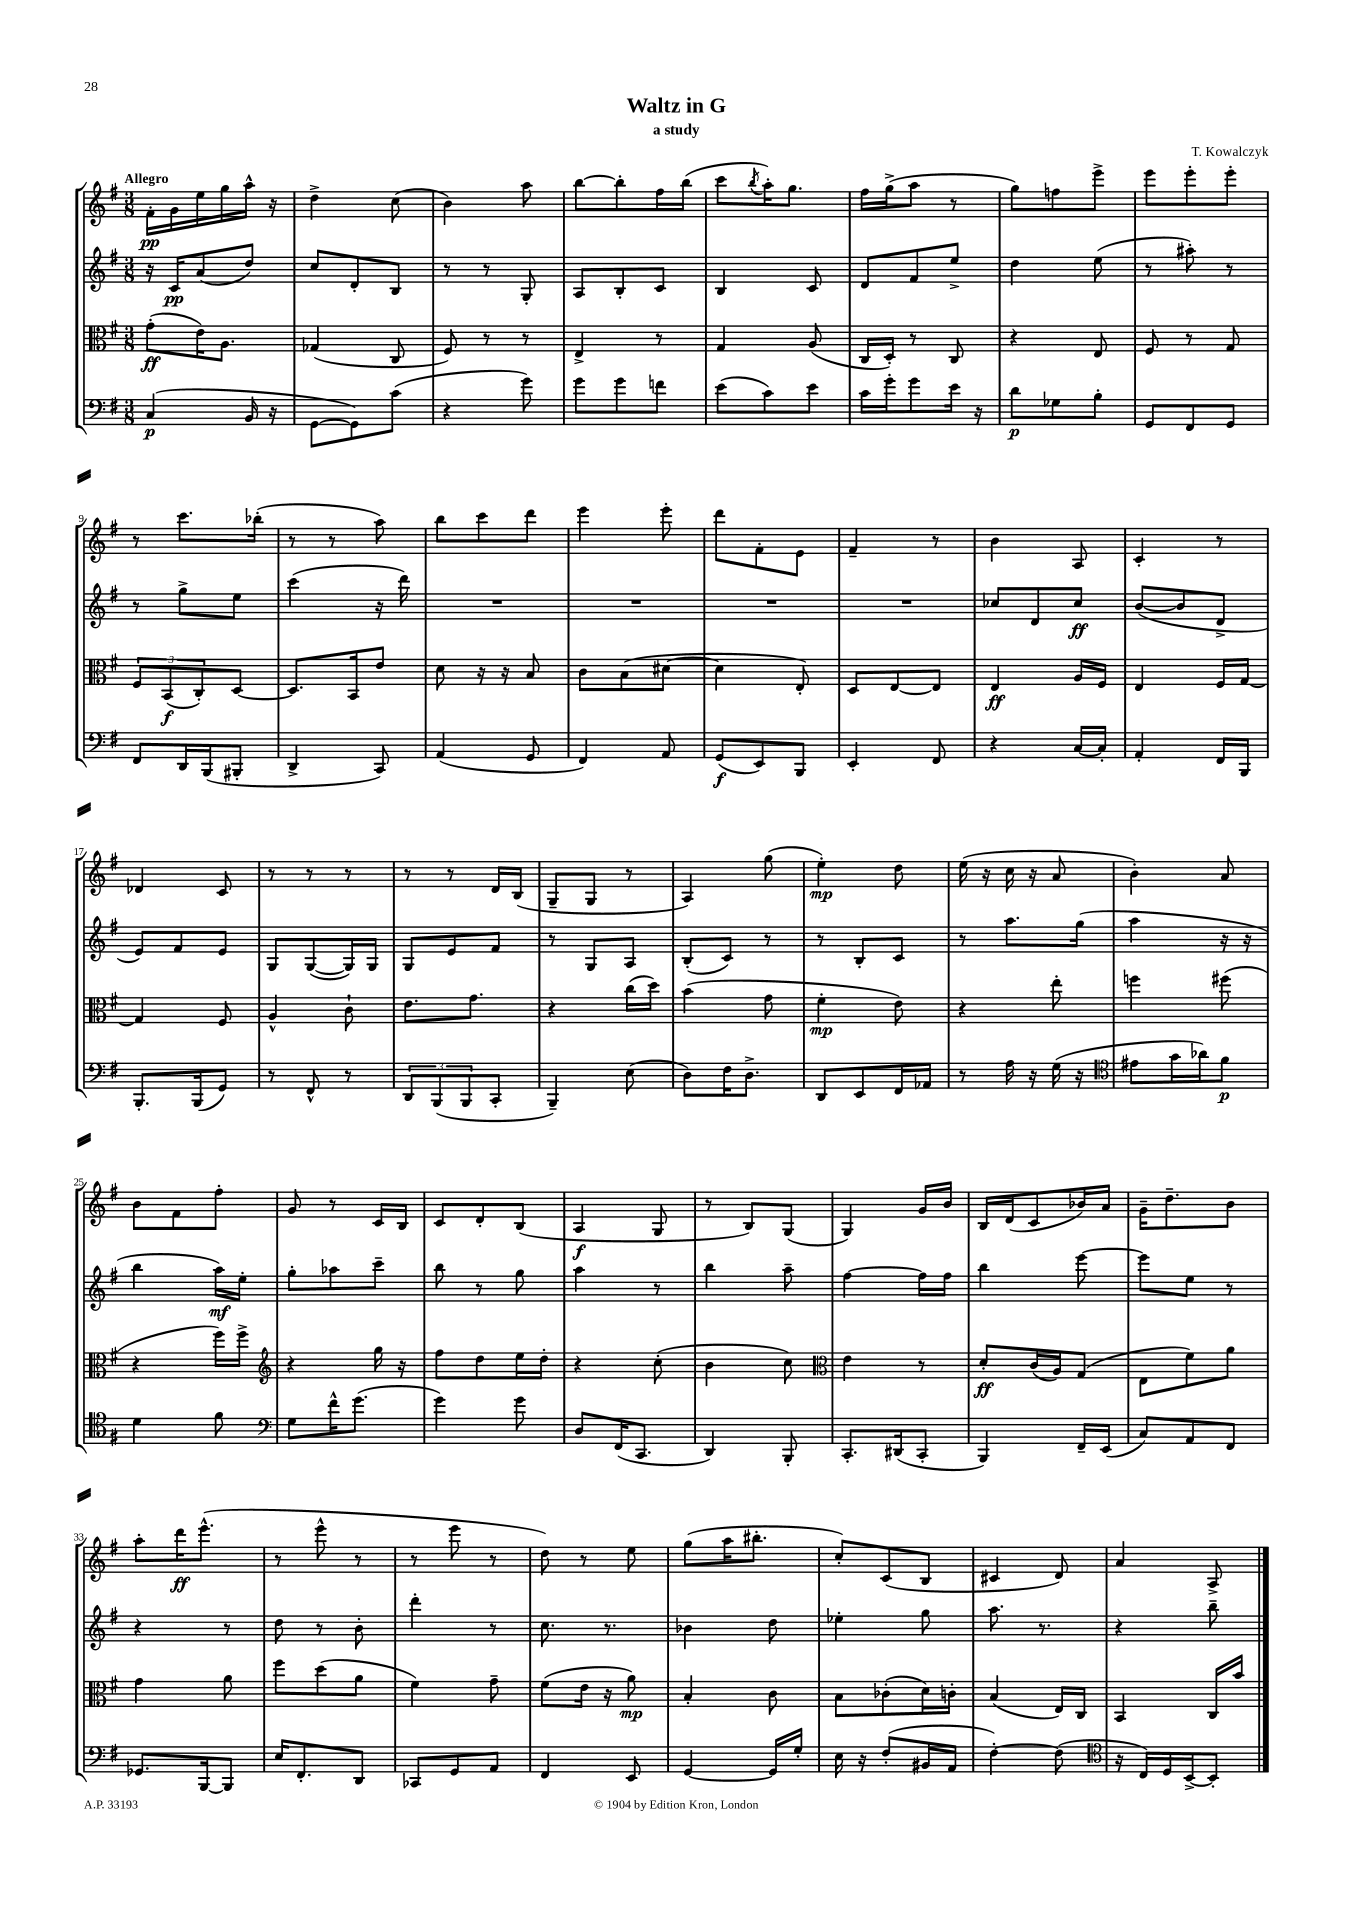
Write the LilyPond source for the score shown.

\header { title = "Waltz in G" composer = "T. Kowalczyk" subtitle = "a study" }
<<
\new StaffGroup <<
\new Staff = "s0" {
    \clef treble \key g \major \numericTimeSignature \time 3/8 \tempo "Allegro"
    fis'16-.\pp g'16 e''16 g''16 a''16-^ r16 |
    d''4-> c''8( |
    b'4) a''8 |
    b''8~ b''8-. fis''16 b''16( |
    c'''8 \acciaccatura { b''8 } a''16-.) g''8. |
    fis''16 g''16->( a''8 r8 |
    g''8) f''8 e'''8-> |
    e'''8 e'''8-. e'''8-. |
    r8 c'''8. bes''16-.( |
    r8 r8 a''8) |
    b''8 c'''8 d'''8 |
    e'''4 e'''8-. |
    d'''8 fis'8-. e'8 |
    fis'4-- r8 |
    b'4 a8 |
    c'4-. r8 |
    des'4 c'8 |
    r8 r8 r8 |
    r8 r8 d'16 b16( |
    g8-- g8 r8 |
    a4) g''8( |
    e''4-.\mp) d''8 |
    e''16( r16 c''16 r16 a'8 |
    b'4-.) a'8 |
    b'8 fis'8 fis''8-. |
    g'8 r8 c'16 b16 |
    c'8 d'8-. b8( |
    a4\f g8 |
    r8 b8) g8( |
    g4) g'16 b'16 |
    b16 d'16( c'8 bes'16) a'16 |
    g'16-- d''8.-- b'8 |
    a''8-. d'''16\ff e'''8.-^( |
    r8 e'''8-^ r8 |
    r8 e'''8 r8 |
    d''8) r8 e''8 |
    g''8( a''16 bis''8.-. |
    c''8-.) c'8( b8 |
    cis'4 d'8) |
    a'4 a8-> \bar "|." |
}
\new Staff = "s1" {
    \clef treble \key g \major \numericTimeSignature \time 3/8
    r16 c'16\pp a'8( d''8) |
    c''8 d'8-. b8 |
    r8 r8 g8-. |
    a8 b8-. c'8 |
    b4 c'8 |
    d'8 fis'8 e''8-> |
    d''4 e''8( |
    r8 ais''8-.) r8 |
    r8 g''8-> e''8 |
    c'''4( r16 d'''16) |
    R4. |
    R4. |
    R4. |
    R4. |
    ces''8 d'8 ces''8\ff |
    b'8~( b'8 d'8-> |
    e'8) fis'8 e'8 |
    g8 g8~( g16) g16 |
    g8 e'8 fis'8 |
    r8 g8 a8 |
    b8-.( c'8) r8 |
    r8 b8-. c'8 |
    r8 a''8. g''16( |
    a''4 r16 r16 |
    b''4 a''16\mf) e''16-. |
    g''8-. aes''8 c'''8-- |
    b''8 r8 g''8 |
    a''4 r8 |
    b''4 a''8-- |
    fis''4~ fis''16 fis''16 |
    b''4 e'''8~ |
    e'''8 e''8 r8 |
    r4 r8 |
    d''8 r8 b'8-. |
    d'''4-. r8 |
    c''8. r8. |
    bes'4 d''8 |
    ees''4-. g''8 |
    a''8. r8. |
    r4 b''8-- \bar "|." |
}
\new Staff = "s2" {
    \clef alto \key g \major \numericTimeSignature \time 3/8
    g'8-.\ff( e'16) a8. |
    ges4( c8 |
    fis8) r8 r8 |
    e4-> r8 |
    g4 a8( |
    c16 d16-.) r8 c8 |
    r4 e8 |
    fis8 r8 g8 |
    \tuplet 3/2 { fis8 b,8\f( c8-.) } d8~ |
    d8. b,16 e'8 |
    d'8 r16 r16 b8 |
    c'8 b8( dis'8~ |
    dis'4 e8-.) |
    d8 e8~ e8 |
    e4\ff a16 fis16 |
    e4 fis16 g16~ |
    g4 fis8 |
    a4-^ c'8-! |
    e'8. g'8. |
    r4 c''16( d''16) |
    b'4( g'8 |
    fis'4-.\mp e'8) |
    r4 e''8-. |
    f''4 fis''8( |
    r4 fis''16) fis''16-> |
    \clef treble r4 g''16 r16 |
    fis''8 d''8 e''16 d''16-. |
    r4 c''8-.( |
    b'4 c''8) |
    \clef alto e'4 r8 |
    d'8-.\ff c'16( a16) g8( |
    e8 fis'8) a'8 |
    g'4 a'8 |
    fis''8 d''8( a'8 |
    fis'4) g'8-- |
    fis'8( e'16 r16 a'8\mp) |
    b4-. c'8 |
    b8 ces'8-.( d'16) c'16-. |
    b4( e16) c16 |
    b,4 c16 b'16 \bar "|." |
}
\new Staff = "s3" {
    \clef bass \key g \major \numericTimeSignature \time 3/8
    c4\p( b,16 r16 |
    g,8~ g,8) c'8( |
    r4 g'8) |
    g'8 g'8 f'8 |
    e'8( c'8) e'8 |
    c'16 g'16-. g'8 e'16 r16 |
    d'8\p ges8 b8-. |
    g,8 fis,8 g,8 |
    fis,8 d,16 b,,16( bis,,8-. |
    d,4-> c,8) |
    a,4( g,8 |
    fis,4) a,8 |
    g,8\f( e,8) b,,8 |
    e,4-. fis,8 |
    r4 c16~ c16-. |
    a,4-. fis,16 b,,16 |
    b,,8.-. b,,16( g,8) |
    r8 fis,8-^ r8 |
    \tuplet 3/2 { d,8 b,,8( b,,8 } c,8-. |
    b,,4--) e8( |
    d8) fis16 d8.-> |
    d,8 e,8 fis,16 aes,16 |
    r8 a16 r16 g16( r16 |
    \clef tenor eis'8 g'16 aes'16) fis'8\p |
    d'4 fis'8 |
    \clef bass g8 fis'16-^ g'8.( |
    g'4) g'8 |
    d8 fis,16( c,8. |
    d,4) b,,8-. |
    c,8.-. dis,16( c,8-. |
    b,,4) fis,16-- e,16( |
    c8) a,8 fis,8 |
    ges,8. b,,16~ b,,8 |
    e16 fis,8.-. d,8 |
    ces,8 g,8 a,8 |
    fis,4 e,8 |
    g,4~ g,16 g16-. |
    e16 r16 fis8-.( bis,16 a,16 |
    fis4~-.) fis8( |
    \clef tenor r16 c16) d16 b,16~-> b,8-. \bar "|." |
}
>>
>>
